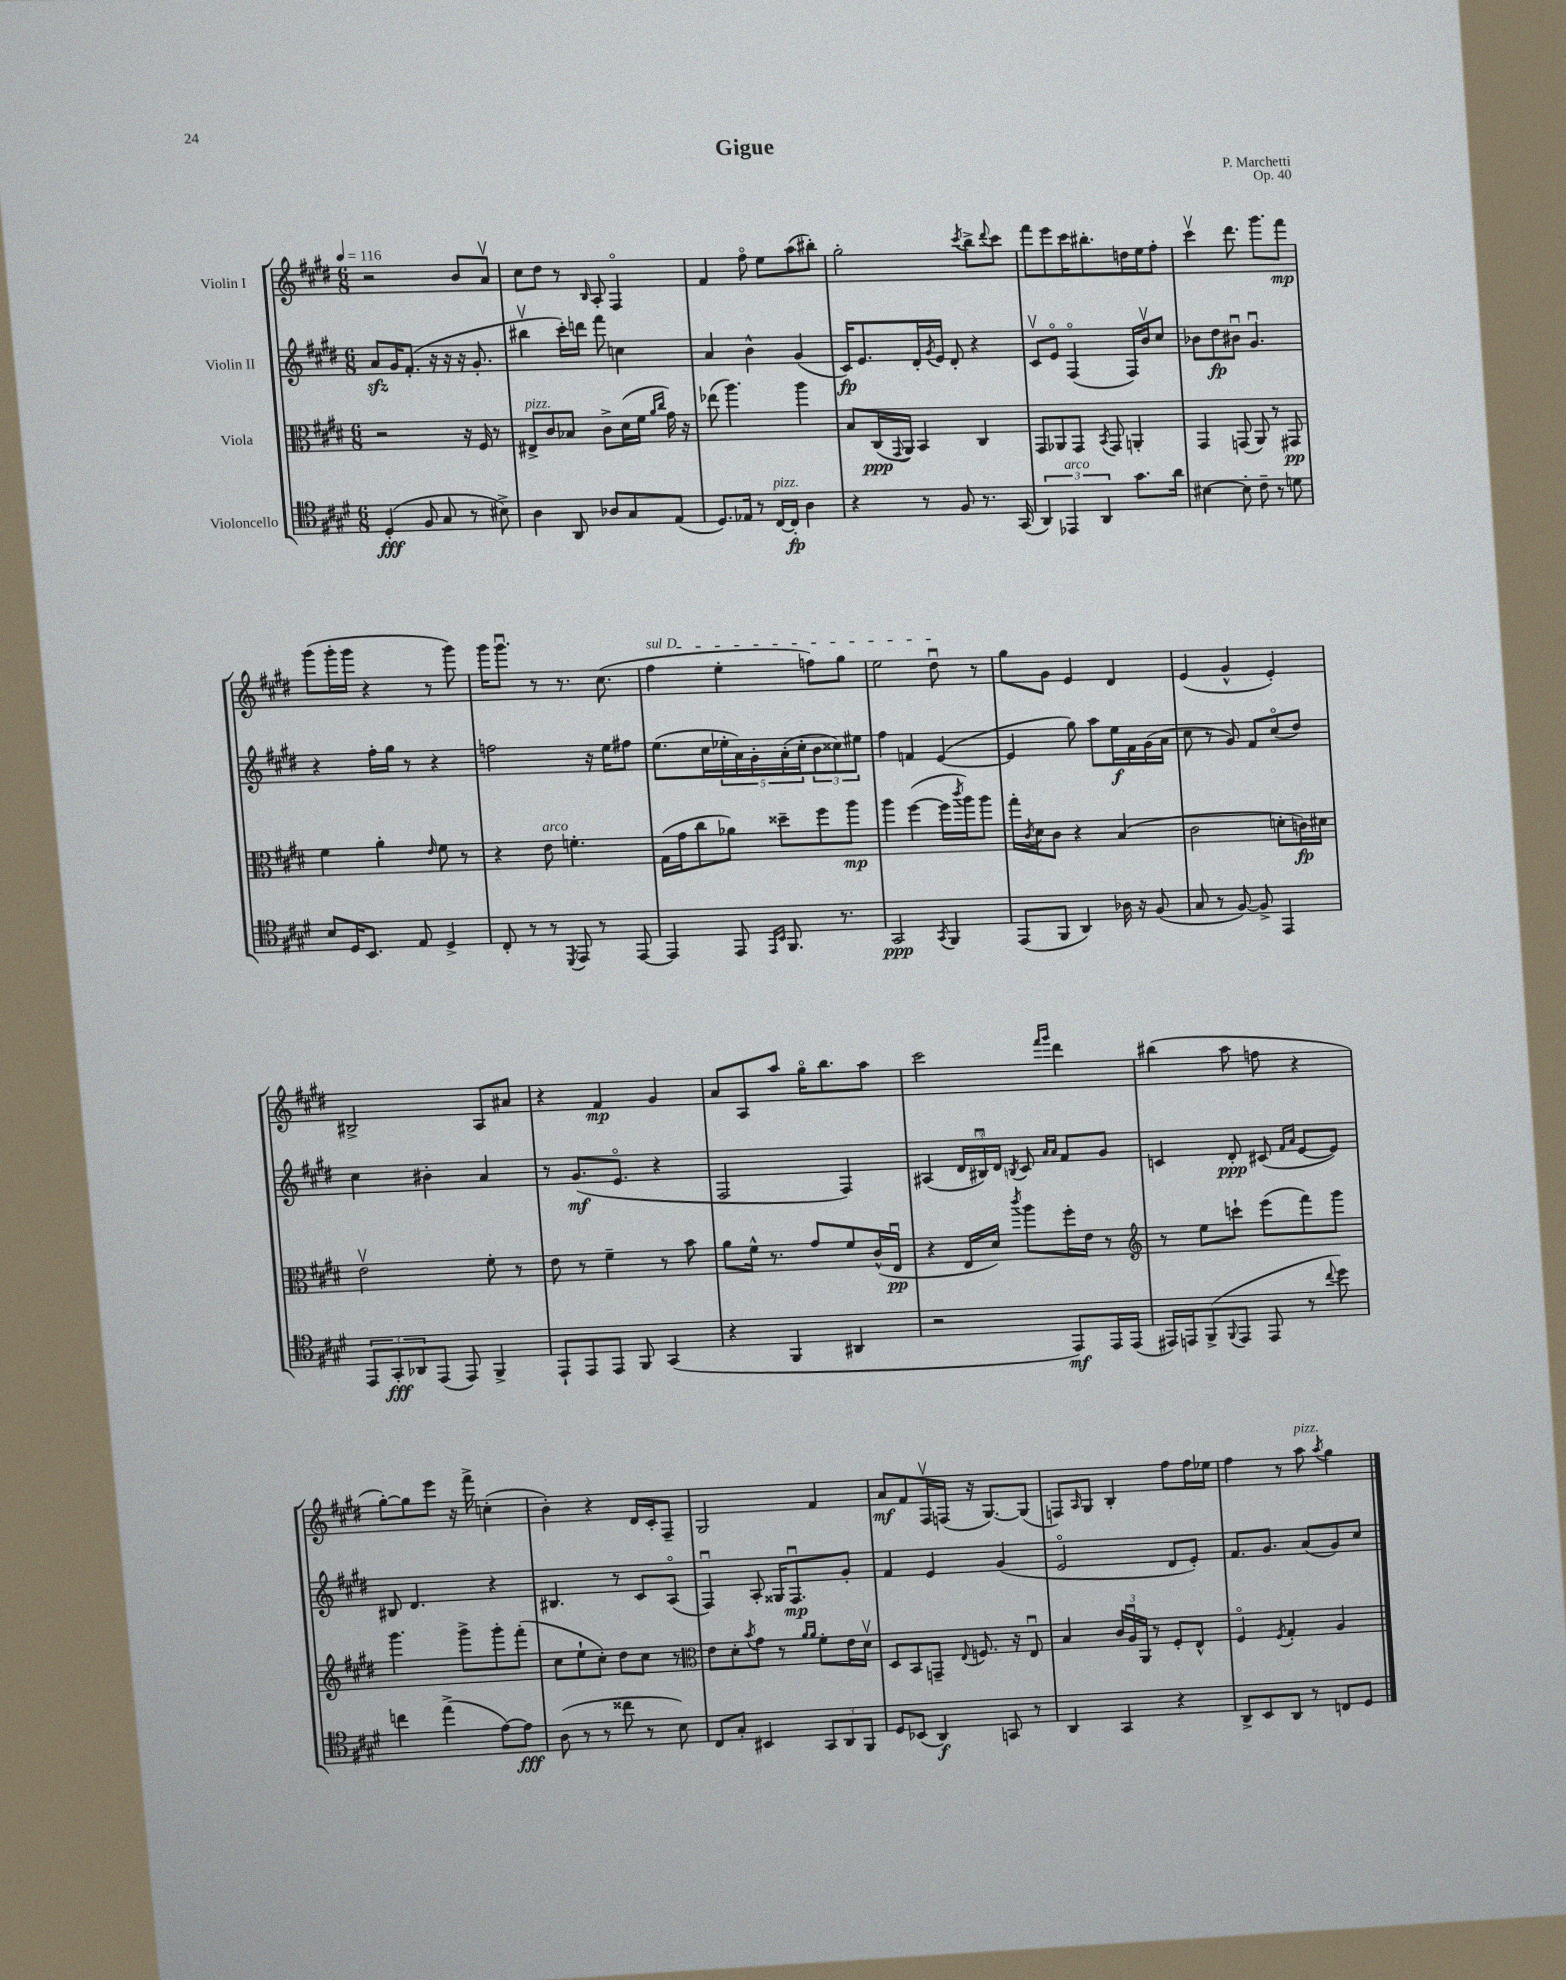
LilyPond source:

\header { title = "Gigue" composer = "P. Marchetti" opus = "Op. 40" }
<<
\new StaffGroup <<
\new Staff = "s0" \with { instrumentName = "Violin I" } {
    \clef treble \key e \major \numericTimeSignature \time 6/8 \tempo 4 = 116
    r2 b'8 a'8\upbow |
    cis''8 dis''8 r8 \grace { b16 } a8-. fis4\flageolet |
    fis'4 fis''8\flageolet e''8 a''8( bis''8-.) |
    gis''2-. \acciaccatura { cis'''8 } b''8-> \appoggiatura { dis'''8 } cis'''8 |
    fis'''8 e'''8 cis'''16 bis''8.-. d''16 e''16 fis''8-. |
    cis'''4\upbow dis'''8. gis'''8. fis'''8\mp |
    gis'''8( gis'''16-. gis'''16 r4 r8 gis'''8) |
    gis'''16 gis'''8.\downbow r8 r8. cis''8.( |
    \once \override TextSpanner.bound-details.left.text = \markup { \italic "sul D" } fis''4\startTextSpan e''4-. f''8) gis''8 |
    e''2 dis''8\downbow\stopTextSpan r8 |
    gis''8 gis'8 e'4 dis'4 |
    e'4( gis'4-^ e'4-.) |
    bis2-> a8 ais'8 |
    r4 fis'4\mp gis'4 |
    a'8 a8 a''8 gis''16\flageolet b''8. a''8 |
    cis'''2 \grace { fis'''16 gis'''16 } dis'''4 |
    bis''4( a''8 f''8 r4 |
    gis''8~-.) gis''8 e'''8 r16 fis'''16-> c''4-.( |
    b'4-.) r4 dis'16 cis'16-. fis8-- |
    gis2 fis'4 |
    a'8\mf fis'8 fis16\upbow f16( r16 gis8.~) gis8( |
    f8) \grace { a16 } gis8 b4-. fis''8 fis''16 ees''16 |
    fis''4 r8 a''8^\markup { \italic "pizz." } \acciaccatura { a''8 } gis''4 \bar "|." |
}
\new Staff = "s1" \with { instrumentName = "Violin II" } {
    \clef treble \key e \major \numericTimeSignature \time 6/8
    a'8\sfz gis'16 fis'8.-.( r16 r16 r16 gis'8.-. |
    bis''4\upbow cis'''16-.) d'''16 fis'''8 c''4 |
    a'4 b'4-^ gis'4( |
    cis'16\fp) e'8. dis'16-. \acciaccatura { gis'8 } e'16 dis'8-. r4 |
    cis'8\upbow e'8\flageolet fis4\flageolet( fis16) b'16\upbow cis''8 |
    bes'8 dis''8\fp bis'8\downbow gis'4.\downbow |
    r4 fis''16-. gis''16 r8 r4 |
    f''2 r16 e''16 fis''8 |
    e''8.( cis''16 \tuplet 5/4 { ees''16-. a'16) gis'16-. a'16-.( cis''16-. } \tuplet 3/2 { b'8 cisis''8) eis''8 } |
    fis''4 f'4 e'4~( |
    e'4 gis''8) a''8 e''16\f fis'16 gis'16( a'16 |
    cis''8 r8 gis'8) fis'8 cis''8\flageolet( dis''8) |
    cis''4 bis'4-. a'4 |
    r8 gis'8.\mf( e'8.\flageolet r4 |
    fis2 fis4) |
    ais4( \tuplet 3/2 { dis'16 bis16\downbow) dis'16 } \acciaccatura { b8 } cis'8 \grace { a'16 a'16 } fis'8 gis'8 |
    c'4 dis'8-.\ppp cis'8( \grace { fis'16 a'16 } e'8~ e'8) |
    bis8 dis'4. r4 |
    bis4. r8 cis'8 a8\flageolet( |
    fis4\downbow) a8-. gisis16 fis8.\downbow\mp gis'8-. |
    fis'4 e'4 gis'4( |
    e'2\flageolet dis'8 e'8-.) |
    fis'8. gis'8. a'8( gis'8) cis''8 \bar "|." |
}
\new Staff = "s2" \with { instrumentName = "Viola" } {
    \clef alto \key e \major \numericTimeSignature \time 6/8
    r2 r16 fis16 r8 |
    eis8->^\markup { \italic "pizz." } cis'8 bes8 cis'8-> dis'16( fis'16 \grace { a'16 cis''16 } gis'16) r16 |
    ees''8( a''4.) a''4 |
    b8 cis16\ppp( \appoggiatura { gis,8 } a,16) b,4 cis4 |
    gis,8 aes,8 gis,8 \acciaccatura { b,8 } gis,8 a,4-. |
    gis,4 g,8( a,8) r8 gis,8\pp |
    fis'4 a'4-. \grace { e'16 } fis'8 r8 |
    r4 e'8^\markup { \italic "arco" } f'4.-. |
    gis16( gis'16 cis''8 aes'8) disis''8-- fis''8 a''8\mp |
    a''4 fis''4~( fis''16 \acciaccatura { cis'''8 } a''16) a''8 |
    gis''16-. \acciaccatura { cis'8 } dis'16 cis'8 r4 b4( |
    cis'2 d'8-. c'16\fp) dis'16 |
    e'2\upbow fis'8-. r8 |
    e'8 r8 fis'4-- r8 b'8 |
    a'8 fis'16-^ r8. gis'8 fis'8 cis'16-^( e16\downbow\pp |
    r4 e16 dis'16) \acciaccatura { cis'''8 } a''8 fis''16-. e'16 r8 |
    \clef treble r8 e''8 c'''8-! e'''8( fis'''8) gis'''8 |
    gis'''4. gis'''8-> gis'''8-. fis'''8-.( |
    cis''8 e''8-! cis''8-.) dis''8 cis''8 r8 |
    \clef alto e'8 dis'8-. \acciaccatura { b'8 } gis'8 r8 \grace { a'16 a'16 } fis'8-. e'16 dis'16\upbow |
    dis8 b,8 g,8-- \appoggiatura { e8 } f8. r16 e8\downbow |
    b4 \tuplet 3/2 { cis'16 a16\downbow a,16 } r8 fis8-. e8-^ |
    fis4\flageolet \acciaccatura { fis8 } gis4-. a4 \bar "|." |
}
\new Staff = "s3" \with { instrumentName = "Violoncello" } {
    \clef tenor \key e \major \numericTimeSignature \time 6/8
    dis4-.\fff( fis8 gis8 r8 bis8->) |
    a4 a,8 aes8 gis8 e8( |
    dis8.) ees16 r8 cis16~^\markup { \italic "pizz." } cis16-.\fp a4 |
    r4 r8 fis8 r8. gis,16( |
    \tuplet 3/2 { a,4) ees,4^\markup { \italic "arco" } a,4 } gis'8. a'16 |
    bis4~ bis8-. cis'8-- r8 d'8 |
    b8 dis16 b,8. e8 dis4-> |
    cis8-. r8 r8 \acciaccatura { dis,8 } e,8 r8 e,8~ |
    e,4 e,8 \grace { e,16 b,16 } fis,8. r8. |
    gis,2\ppp \acciaccatura { gis,8 } fis,4 |
    e,8( fis,8 a,4) aes16 r16 fis8( |
    gis8 r8 fis8~) fis8-> e,4 |
    \tuplet 3/2 { e,8 gis,8-.\fff aes,8 } e,8( e,8) fis,4-> |
    e,8-! e,8 e,8 fis,8 gis,4( |
    r4 fis,4 ais,4 |
    r2 e,8\mf) e,16 e,16( |
    eis,16) e,16 fis,8->( \appoggiatura { fis,8 } e,8 e,8 r8 \appoggiatura { cis''8 } dis''8) |
    c''4 e''4->( e'8~) e'8\fff |
    a8( r8 r8 cisis''8 r8 b8) |
    cis8 gis8-. bis,4 \tuplet 3/2 { gis,8 a,8 fis,8 } |
    dis8 bes,8( a,4\f) g,8 r8 |
    a,4 gis,4 r4 |
    a,8-> b,8 a,8 r8 c8 dis8 \bar "|." |
}
>>
>>
\layout { \context { \Score \remove "Bar_number_engraver" } }
